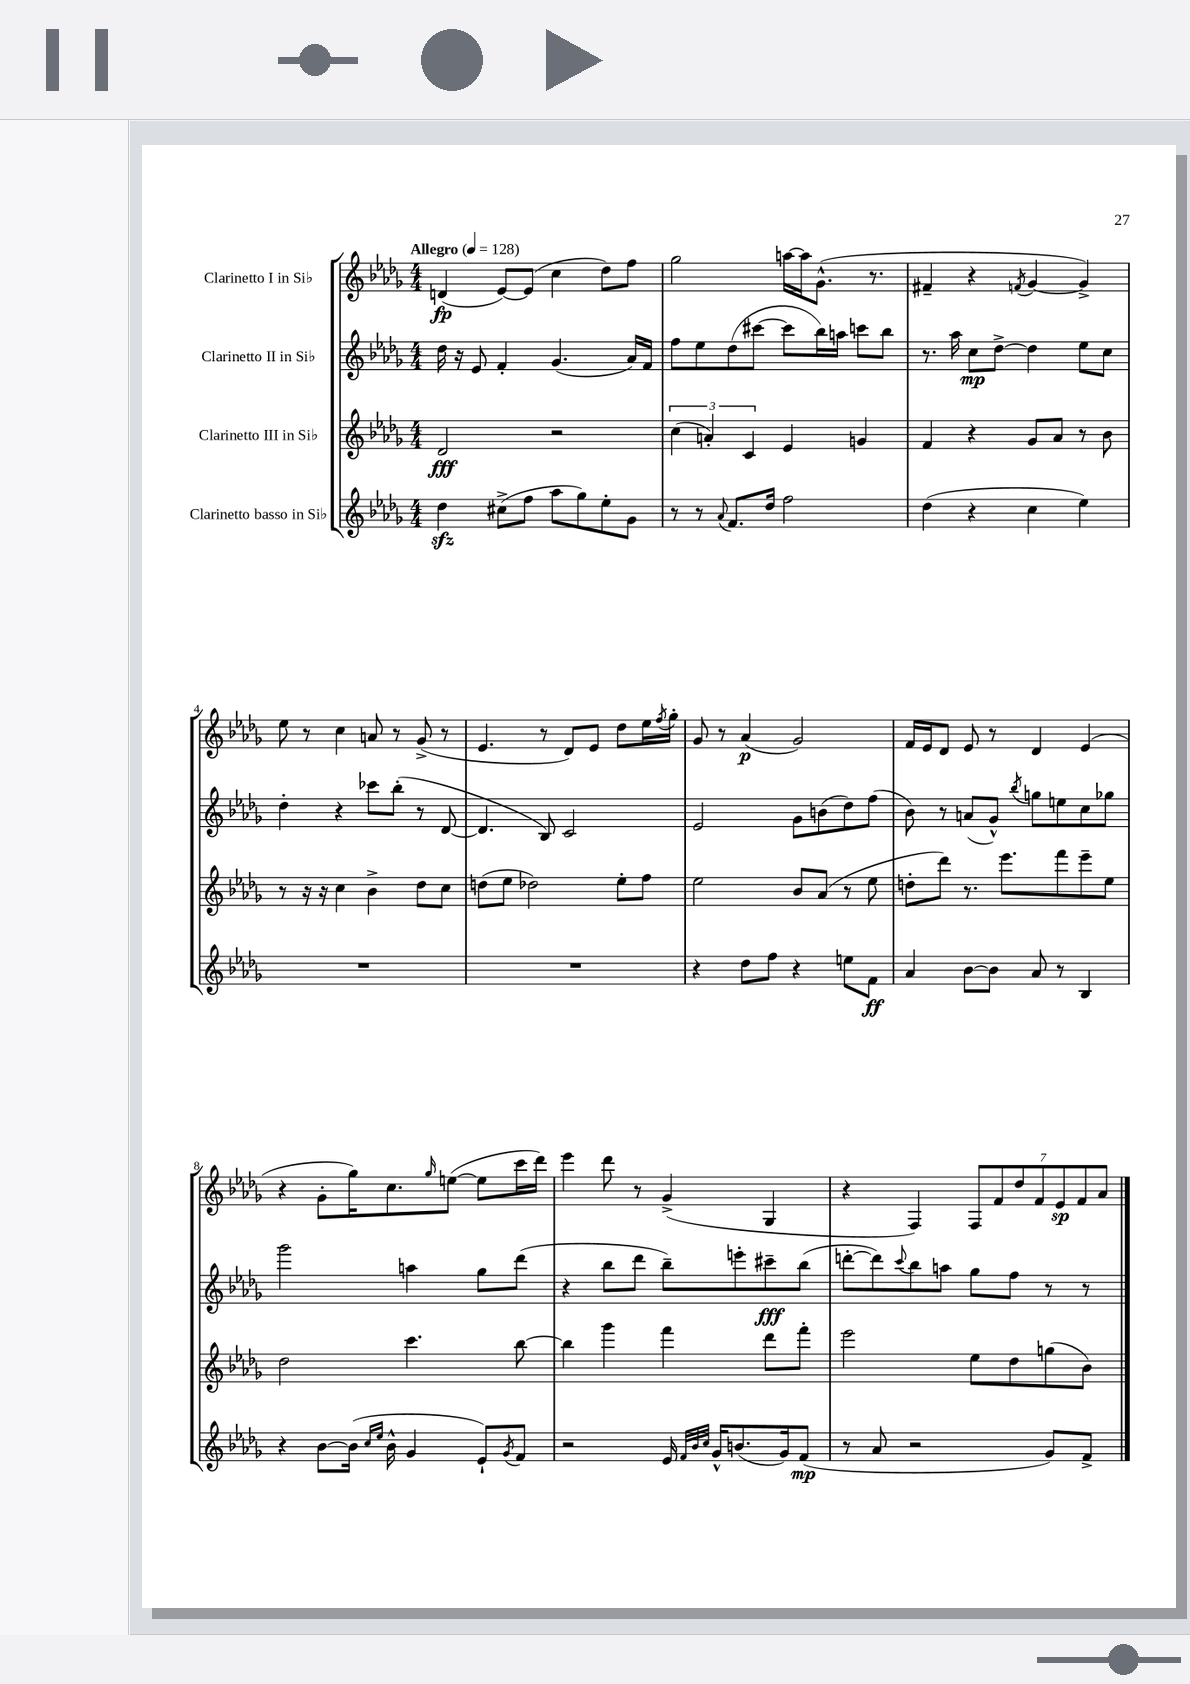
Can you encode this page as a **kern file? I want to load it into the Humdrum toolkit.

**kern	**kern	**kern	**kern
*staff4	*staff3	*staff2	*staff1
*clefG2	*clefG2	*clefG2	*clefG2
*k[b-e-a-d-g-]	*k[b-e-a-d-g-]	*k[b-e-a-d-g-]	*k[b-e-a-d-g-]
*M4/4	*M4/4	*M4/4	*M4/4
*MM128	*MM128	*MM128	*MM128
4dd-\	2d-/	16dd-\	(4d/
.	.	16r	.
.	.	8e-/	.
(8cc#^\L	.	4f'/	[8e-/L)
8ff\J	.	.	(8e-/]J
8aa-\L	2r	(4.g-/	4cc\
8gg-\)	.	.	.
8ee-'\	.	.	8dd-\L)
8g-\J	.	16a-/LL)	8ff\J
.	.	16f/JJ	.
=	=	=	=
8r	(6cc\	8ff\L	2gg-\
8r	.	8ee-\	.
.	6a'/)	.	.
8qqa-/	.	.	.
8.f/L	.	(8dd-\	.
.	6c/	.	.
.	.	[8ccc#\J	.
16dd-/Jk	.	.	.
2ff\	4e-/	8ccc#\]L	[16aa\LL
.	.	.	16aa\]J
.	.	16bb-\L)	(8.g-^^\J
.	.	16aa\JJ	.
.	4g/	8ccc\L	.
.	.	.	8.r
.	.	8bb-\J	.
=	=	=	=
(4dd-\	4f/	8.r	4f#~/
.	.	16aa-\	.
4r	4r	8cc\L	4r
.	.	[8dd-^\J	.
.	.	.	8qf/
4cc\	8g-/L	4dd-\]	[4g-/
.	8a-/J	.	.
4ee-\)	8r	8ee-\L	4g-^/])
.	8b-\	8cc\J	.
=	=	=	=
1r	8r	4dd-'\	8ee-\
.	16r	.	8r
.	16r	.	.
.	4cc\	4r	4cc\
.	4b-^\	8ccc-\L	8a/
.	.	(8bb-'\J	8r
.	8dd-\L	8r	(8g-^/
.	8cc\J	[8d-/	8r
=	=	=	=
1r	(8dd\L	4.d-/]	4.e-/
.	8ee-\J	.	.
.	2dd-\)	.	.
.	.	8B-/)	8r
.	.	2c/	8d-/L)
.	.	.	8e-/J
.	8ee-'\L	.	8dd-\L
.	8ff\J	.	16ee-\L
.	.	.	8qff/
.	.	.	16gg-'\JJ
=	=	=	=
4r	2ee-\	2e-/	8g-/
.	.	.	8r
8dd-\L	.	.	(4a-/
8ff\J	.	.	.
4r	8b-/L	8g-\L	2g-/)
.	(8a-/J	(8b\	.
8ee\L	8r	8dd-\)	.
8f\J	8ee-\	(8ff\J	.
=	=	=	=
4a-/	8dd'\L	8b-\)	16f/LL
.	.	.	16e-/J
.	8ddd-\J)	8r	8d-/J
[8b-\L	8.r	(8a/L	8e-/
8b-\]J	.	8g-^^/J)	8r
.	8.eee-\L	.	.
.	.	8qbb-/	.
8a-/	.	8gg\L	4d-/
8r	8fff\	8ee\	.
4B-/	8eee-~\	8cc\	(4e-/
.	8ee-\J	8gg-\J	.
=	=	=	=
4r	2dd-\	2ggg-\	4r
[8b-\L	.	.	8g-'\L
(16b-\]Jk	.	.	16gg-\K)
16qqcc/LL	.	.	.
16qqee-/JJ	.	.	.
16b-^^\	.	.	8.cc\
4g-/	4.ccc\	4aa\	.
.	.	.	16qqgg-/
.	.	.	([8ee\J
8e-`/L)	.	8gg-\L	8ee\]L
8qg-/	.	.	.
8f/J	[8bb-\	(8ddd-\J	16ccc\L
.	.	.	16ddd-\JJ)
=	=	=	=
2r	4bb-\]	4r	4eee-\
.	4ggg-\	8bb-\L	8ddd-\
.	.	8ddd-\J	8r
16e-/	4fff\	8bb-~\L)	(4g-^/
32qqf/LLL	.	.	.
32qqb-/	.	.	.
32qqcc/JJJ	.	.	.
16g-^^/LK	.	.	.
(8.b/	.	8eee'\	.
.	8ddd-\L	8ccc#~\	4G-/
16g-/k)	.	.	.
(8f/J	8fff'\J	(8bb-\J	.
=	=	=	=
8r	2eee-\	[8ddd'\L	4r
8a-/	.	8ddd\])	.
.	.	8qqccc/	.
2r	.	8bb-\	4F/)
.	.	8aa\J	.
.	8ee-\L	8gg-\L	14F/L
.	.	.	14f/
.	8dd-\	8ff\J	.
.	.	.	14dd-/
.	.	.	14f/
8g-/L)	(8gg\	8r	.
.	.	.	14e-/
.	.	.	14f/
8f^/J	8b-\J)	8r	.
.	.	.	14a-/J
==	==	==	==
*-	*-	*-	*-
